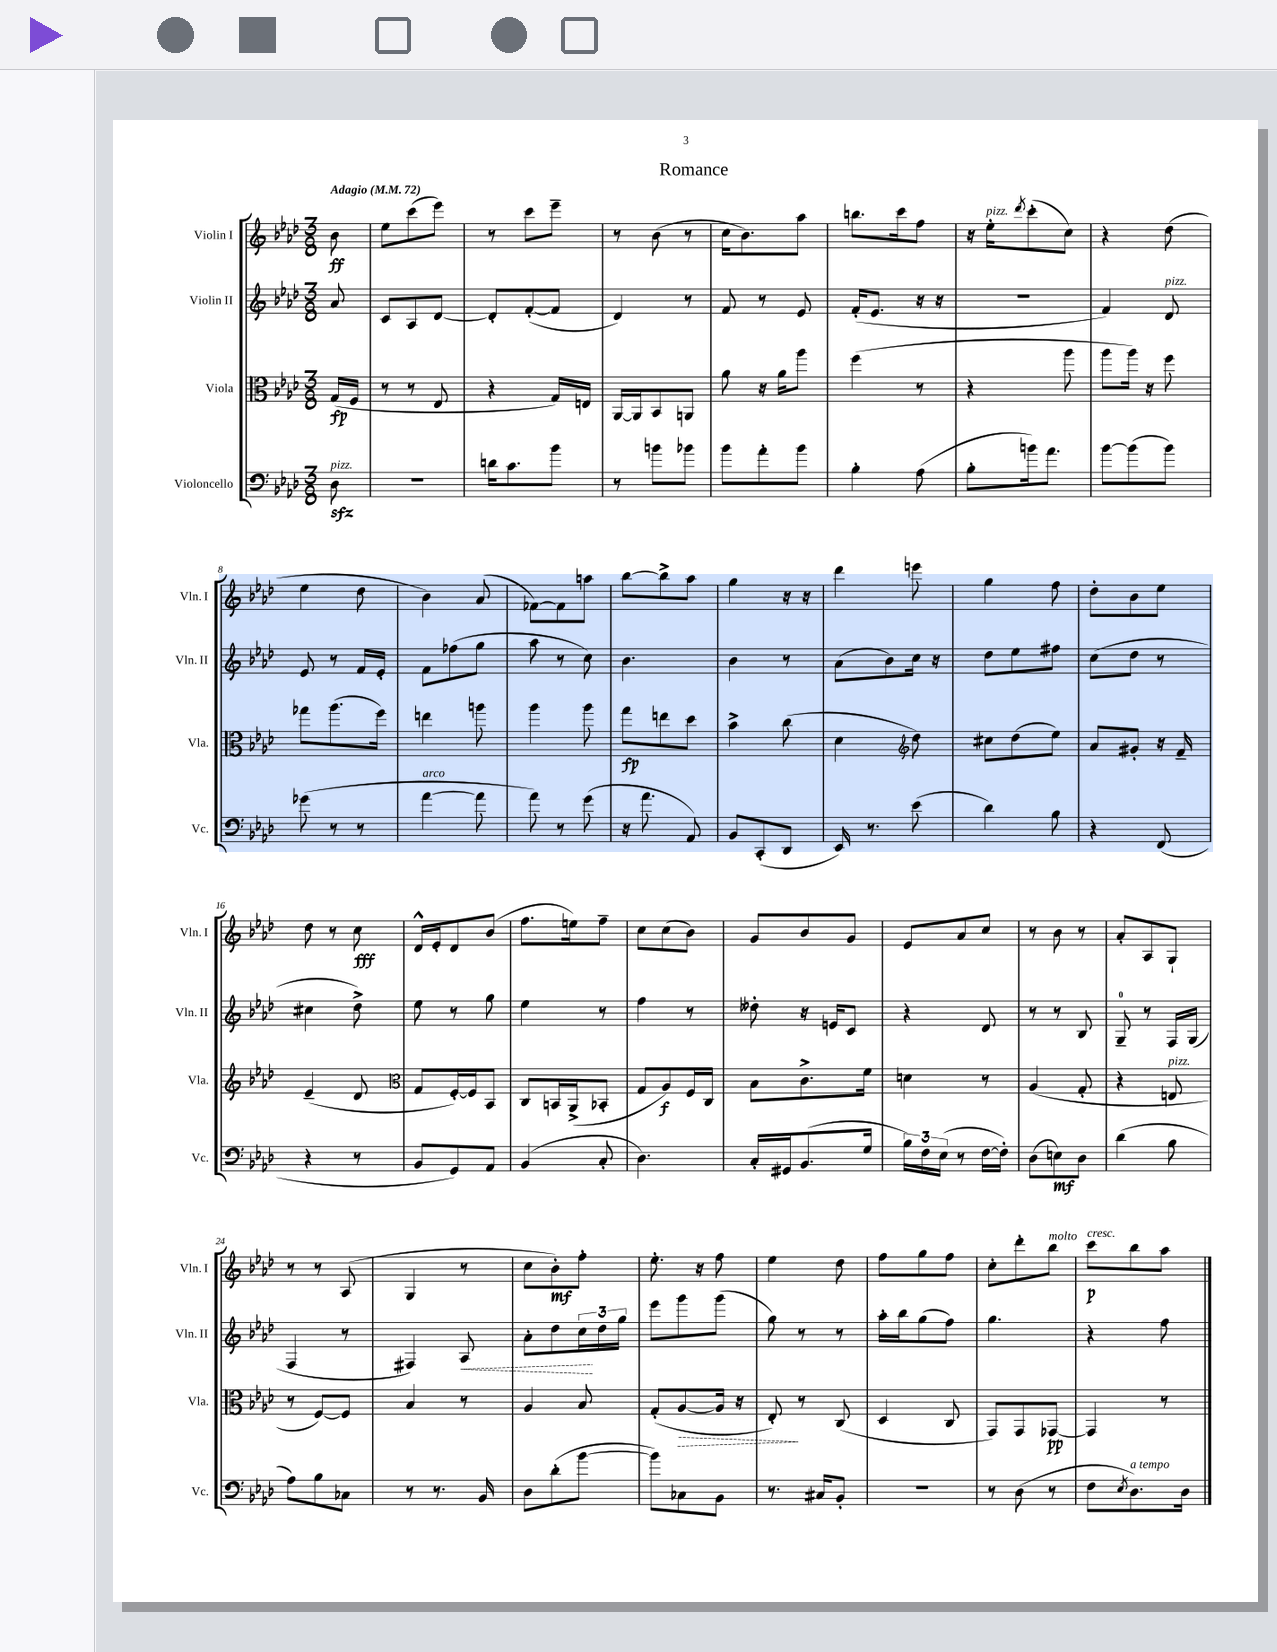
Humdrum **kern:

**kern	**kern	**kern	**kern
*staff4	*staff3	*staff2	*staff1
*clefF4	*clefC3	*clefG2	*clefG2
*k[b-e-a-d-]	*k[b-e-a-d-]	*k[b-e-a-d-]	*k[b-e-a-d-]
*M3/8	*M3/8	*M3/8	*M3/8
*MM72	*MM72	*MM72	*MM72
8D-	(16G	8a-	8b-
.	16F	.	.
=	=	=	=
4.r	8r	8c	8ee-
.	8r	8A-	(8ccc
.	8E-	[8d-	8eee-)
=	=	=	=
16d	4r	8d-']	8r
8.c	.	.	.
.	.	([8f'	8ccc
8b-	16G)	8f]	8eee-~
.	16E	.	.
=	=	=	=
8r	[16AA-	4d-)	8r
.	16AA-]	.	.
8b	8BB-	.	(8b-
8b-	8AA	8r	8r
=	=	=	=
8b-	8a-	8f	16cc
.	.	.	8.b-)
8a-'	16r	8r	.
.	16a-	.	.
8b-	8aa-	8e-	8aa-
=	=	=	=
4B-'	(4ff	(16f'	8.bb
.	.	8.e-	.
.	.	.	16ccc
(8A-	8r	16r	8ff
.	.	16r	.
=	=	=	=
8B-'	4r	4.r	16r
.	.	.	16ee-'
.	.	.	8qddd-
16b)	.	.	(8ccc'
8.a-	.	.	.
.	8aa-	.	8cc)
=	=	=	=
[8b-	8aa-	4f)	4r
(8b-]	16aa-)	.	.
.	16r	.	.
8b-)	8ff	8d-	(8dd-
=	=	=	=
(8g-	8gg-	8e-	4ee-
8r	(8.aa-	8r	.
8r	.	16f	8dd-
.	16ff)	16e-'	.
=	=	=	=
[4a-	4ee	8f	4b-)
.	.	(8ff-	.
8a-]	8aa	8gg	(8a-
=	=	=	=
8a-)	4aa-	8aa-	[8f-)
8r	.	8r	8f-]
(8g	8aa-	8cc)	8aa
=	=	=	=
16r	8gg	4.b-	[8bb-
8.a-	.	.	.
.	8ee	.	8bb-^]
8AA-)	8dd-	.	8aa-
=	=	=	=
8BB-	4b-^	4b-	4gg
(8CC'	.	.	.
8DD-	(8cc	8r	16r
.	.	.	16r
=	=	=	=
16EE-)	4d-	(8a-	4ddd-
8.r	.	.	.
.	.	8b-)	.
*	*clefG2	*	*
(8e-	8dd-)	16cc	8eee
.	.	16r	.
=	=	=	=
4d-)	8cc#	8dd-	4gg
.	(8dd-	8ee-	.
8B-	8ee-)	8ff#	8ff
=	=	=	=
4r	8a-	(8cc	8dd-'
.	8g#'	8dd-	8b-
(8FF	16r	8r	8ee-
.	16f~	.	.
=	=	=	=
4r	(4e-~	4cc#	8dd-
.	.	.	8r
8r	8d-	8dd-^)	8cc
=	=	=	=
*	*clefC3	*	*
8BB-	8G	8ee-	16d-^^
.	.	.	16e-'
8GG)	[16F')	8r	8d-
.	16F]	.	.
8AA-	8BB-	8gg	(8b-
=	=	=	=
(4BB-	8C	4ee-	8.ff
.	16BB	.	.
.	(16AA-^	.	16ee)
8C'	8BB-'	8r	8ff~
=	=	=	=
4.D-)	8G	4ff	8cc
.	8A-)	.	(8cc
.	16F	8r	8b-)
.	16C	.	.
=	=	=	=
16C'	8B-	8dd--'	8g
16GG#	.	.	.
(8.BB-	8.c^	16r	8b-
.	.	16e	.
.	.	8c	8g
16G	16f	.	.
=	=	=	=
24B-)	4d	4r	8e-
24F	.	.	.
(24E-	.	.	.
8r	.	.	8a-
[16F	8r	8d-	8cc
16F'])	.	.	.
=	=	=	=
(8D-	(4A-	8r	8r
8E)	.	8r	8b-
8D-	8G'	8B-	8r
=	=	=	=
(4d-	4r	8G~	8a-'
.	.	8r	8A-
8B-	8E	16F	8G`
.	.	(16G	.
=	=	=	=
8A-)	8r	4F	8r
8B-	[8F)	.	8r
8C-	8F]	8r	(8A-
=	=	=	=
8r	4B-	4F#)	4G
8.r	.	.	.
.	8r	8A-	8r
16BB-	.	.	.
=	=	=	=
8D-	4A-	8a-'	8cc
(8d-'	.	8dd-	8b-')
[8b-	8B-	24cc	8ff'
.	.	24dd-	.
.	.	24gg	.
=	=	=	=
8b-])	(8G'	8eee-	8.ee-'
8C-	[8A-	8ggg	.
.	.	.	16r
8BB-	16A-]	(8ggg	8ff
.	16r	.	.
=	=	=	=
8.r	8E-')	8gg)	4ee-
.	8r	8r	.
16C#	.	.	.
8BB-'	(8C	8r	8dd-
=	=	=	=
4.r	4D-	16aa-'	8ff
.	.	16bb-	.
.	.	(8gg	8gg
.	8C	8ff)	8ff
=	=	=	=
8r	8GG)	4.gg	8cc'
(8D-	8GG	.	8ddd-'
8r	[8GG-	.	8bb-
=	=	=	=
8F	4GG-]	4r	8ccc
8qE-	.	.	.
8.D-)	.	.	8bb-
.	8r	8ff	8aa-
16D-	.	.	.
==	==	==	==
*-	*-	*-	*-
